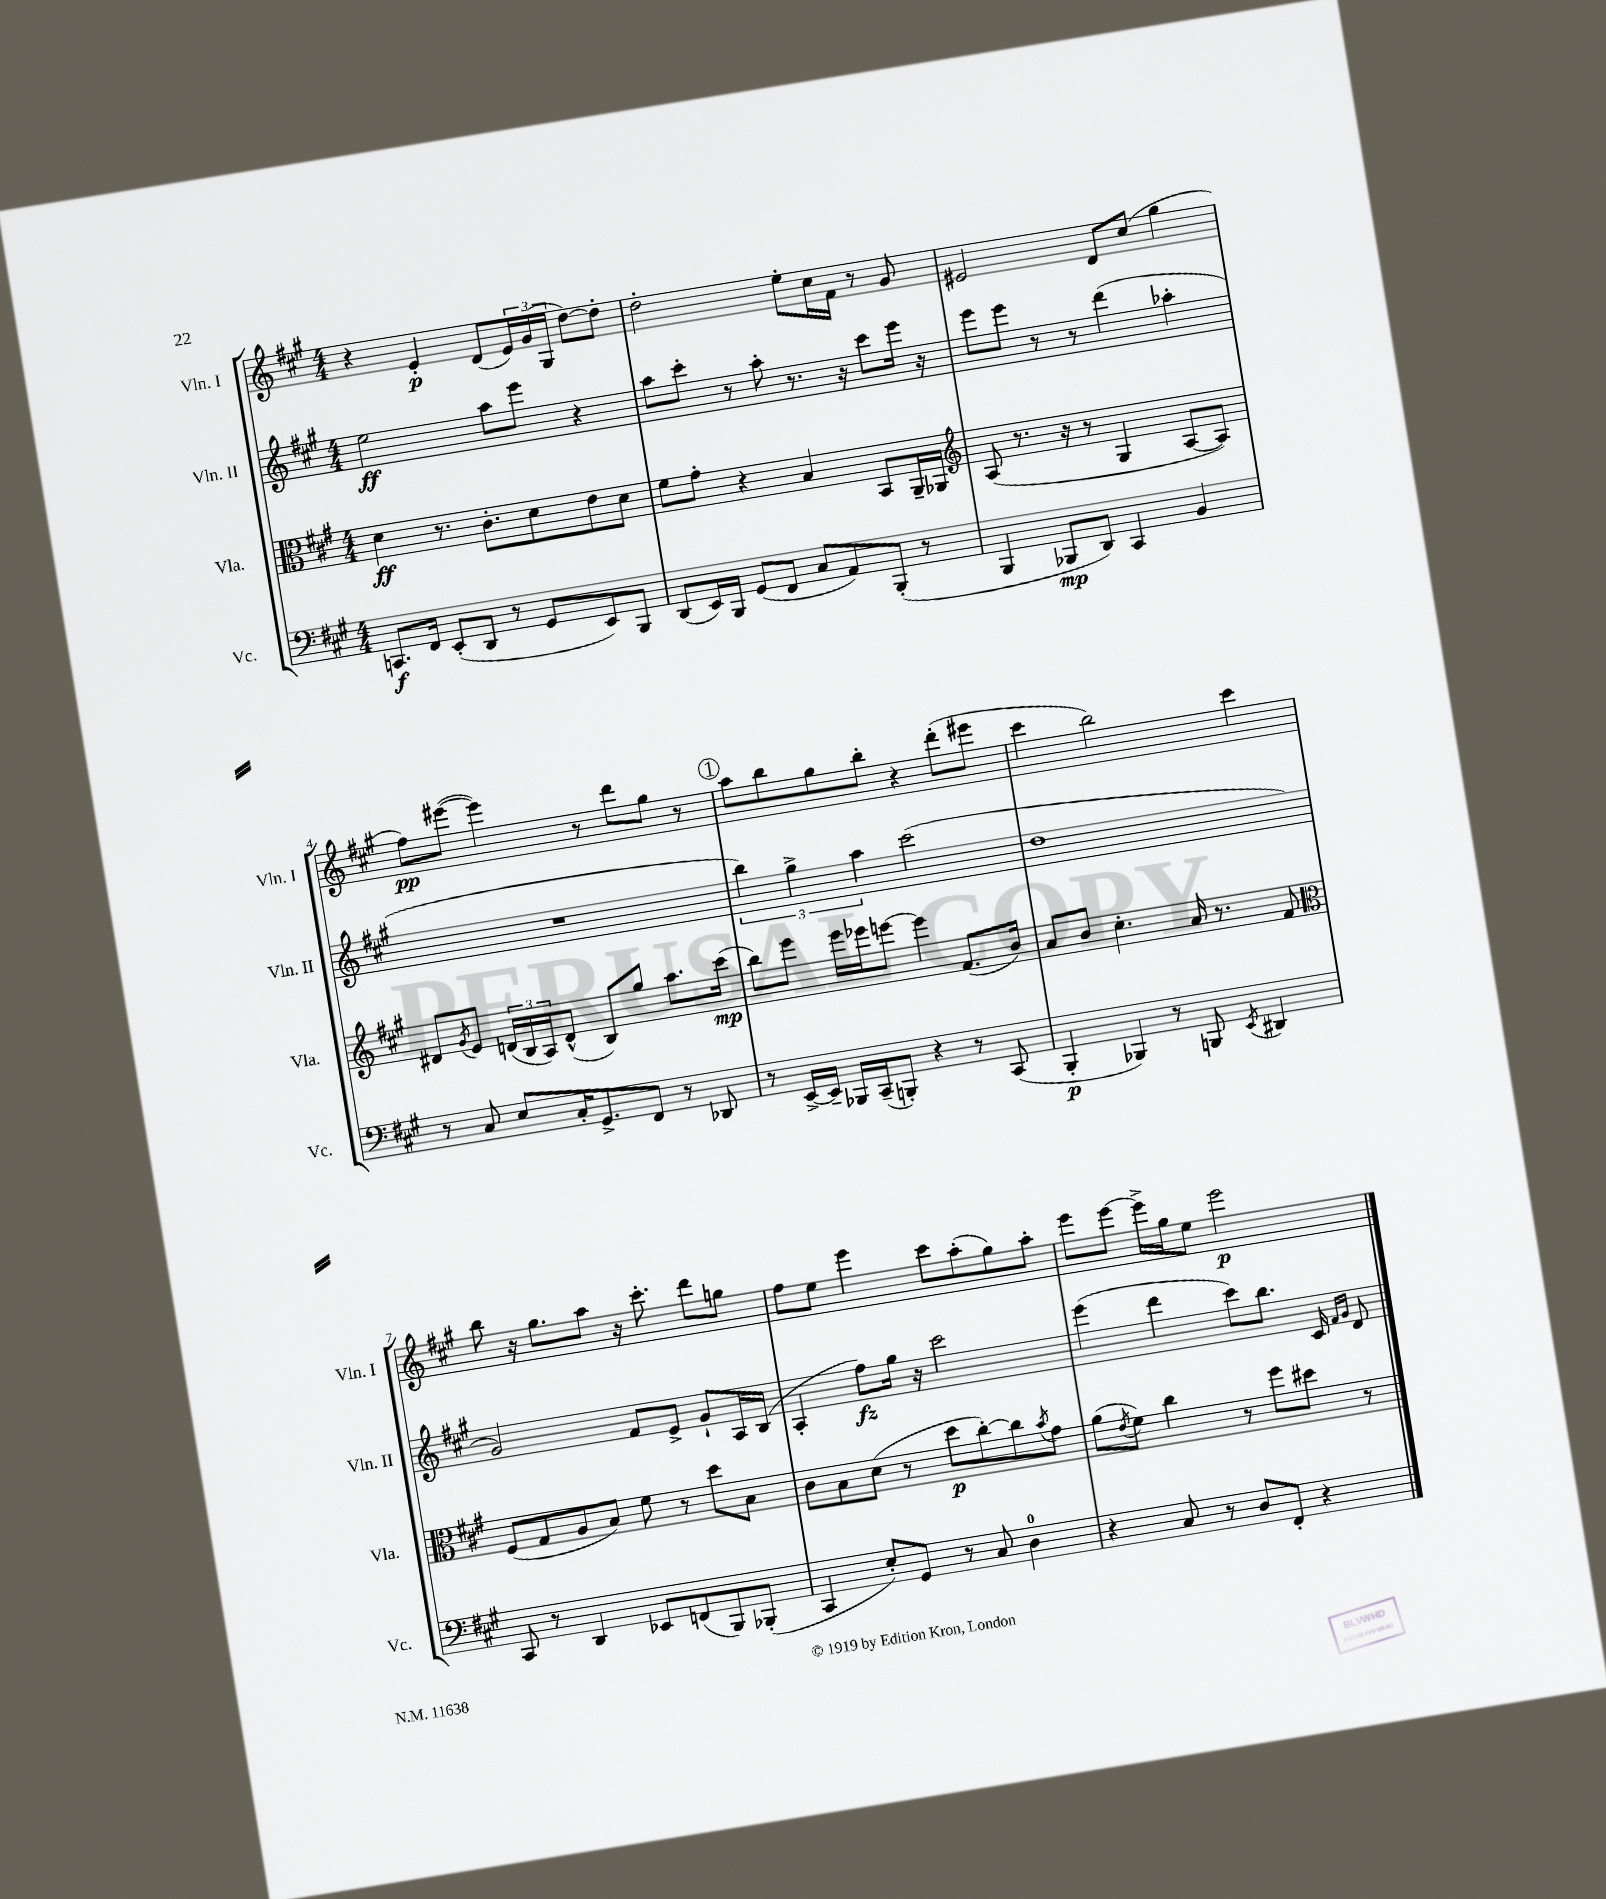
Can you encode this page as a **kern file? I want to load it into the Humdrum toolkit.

**kern	**kern	**kern	**kern
*staff4	*staff3	*staff2	*staff1
*clefF4	*clefC3	*clefG2	*clefG2
*k[f#c#g#]	*k[f#c#g#]	*k[f#c#g#]	*k[f#c#g#]
*M4/4	*M4/4	*M4/4	*M4/4
8.CC	4d	2ee	4r
16FF#	.	.	.
(8EE'	8.r	.	4e'
8DD	.	.	.
.	8.c#'	.	.
8r	.	8aa	(8d
8GG#	8d	8eee	24e)
.	.	.	(24g#
.	.	.	24G#
8EE)	8e	4r	[8dd)
8BBB	8d	.	8dd']
=	=	=	=
(8DD	8f#	8aa	2dd'
16EE)	8g#'	8ccc#'	.
16BBB	.	.	.
(8GG#	4r	8r	.
8FF#	.	8aa'	.
8C#	4B	8.r	8ee'
8AA)	.	.	16cc#
.	.	16r	16f#
(8BBB'	8BB	8ccc#	8r
8r	16AA~	16eee	8g#
.	16AA-	16r	.
=	=	=	=
*	*clefG2	*	*
4BBB	(8A	8eee	2e#
.	8.r	8eee	.
8BBB-	.	8r	.
.	16r	.	.
8DD)	8r	8r	.
4CC#	4G#	(4ddd	8d
.	.	.	(8cc#
4BB	[8A	4aa-'	4gg#
.	8A])	.	.
=	=	=	=
8r	8d#	1r	8ff#)
.	8qg#	.	.
8C#	8e	.	([8eee#
8E	(24d	.	4eee#])
.	24B	.	.
.	24A)	.	.
16C#'	(8d^^	.	.
8.GG#^	.	.	.
.	8B)	.	8r
8FF#	8gg#	.	8ddd
8r	8.aa	.	8gg#
8DD-	.	.	8r
.	(16ccc#	.	.
=	=	=	=
8r	8bb)	6bb)	8aa
[16EE^	8eee	.	8bb
.	.	6gg#^	.
16EE~]	.	.	.
16BBB-	16eee	.	8gg#
(16CC#~	16eee-	.	.
.	.	6aa	.
8BBB')	[8eee	.	8bb'
4r	4eee]	(2ccc#	4r
8r	(8.f#	.	(8ddd'
(8CC#	.	.	8eee#
.	16b)	.	.
=	=	=	=
4BBB'	8a	1dd	4ccc#
.	8b	.	.
4BBB-)	4.cc#'	.	2bb)
8r	.	.	.
8BBB	16a	.	.
.	8.r	.	.
8qEE	.	.	.
4DD#	.	.	4ccc#
.	8f#	.	.
=	=	=	=
*	*clefC3	*	*
8CC#	(8F#	2g#)	8bb
8r	8G#	.	16r
.	.	.	8.gg#
4DD	8A	.	.
.	8B)	.	8aa
8EE-	8f#	8f#	16r
.	.	.	8.ccc#'
(8FF	8r	8e^	.
8BBB)	8dd	8g#`	8ddd
(8BBB-'	8B	16A	8gg
.	.	(16B	.
=	=	=	=
4CC#	8c#	4A'	8ff#
.	8B	.	8ee
8E')	(8d	8ff#)	4eee
8GG#	8r	16gg#	.
.	.	16r	.
8r	8dd	2ccc#	8ccc#
8C#	[8cc#')	.	(8aa'
4D	8cc#]	.	8gg#)
.	8qb	.	.
.	8g#	.	8aa'
=	=	=	=
4r	(8a	(4eee	8eee
.	8qe	.	.
.	8f#)	.	[8eee
8C#	4cc#	4ddd	16eee^]
.	.	.	16gg#
8r	.	.	8ee
8D	8r	8ccc#)	2eee
8FF#'	8ff#	8.bb	.
4r	8dd#	.	.
.	.	16c#	.
.	.	16qqf#	.
.	.	16qqg#	.
.	8r	8d	.
==	==	==	==
*-	*-	*-	*-
